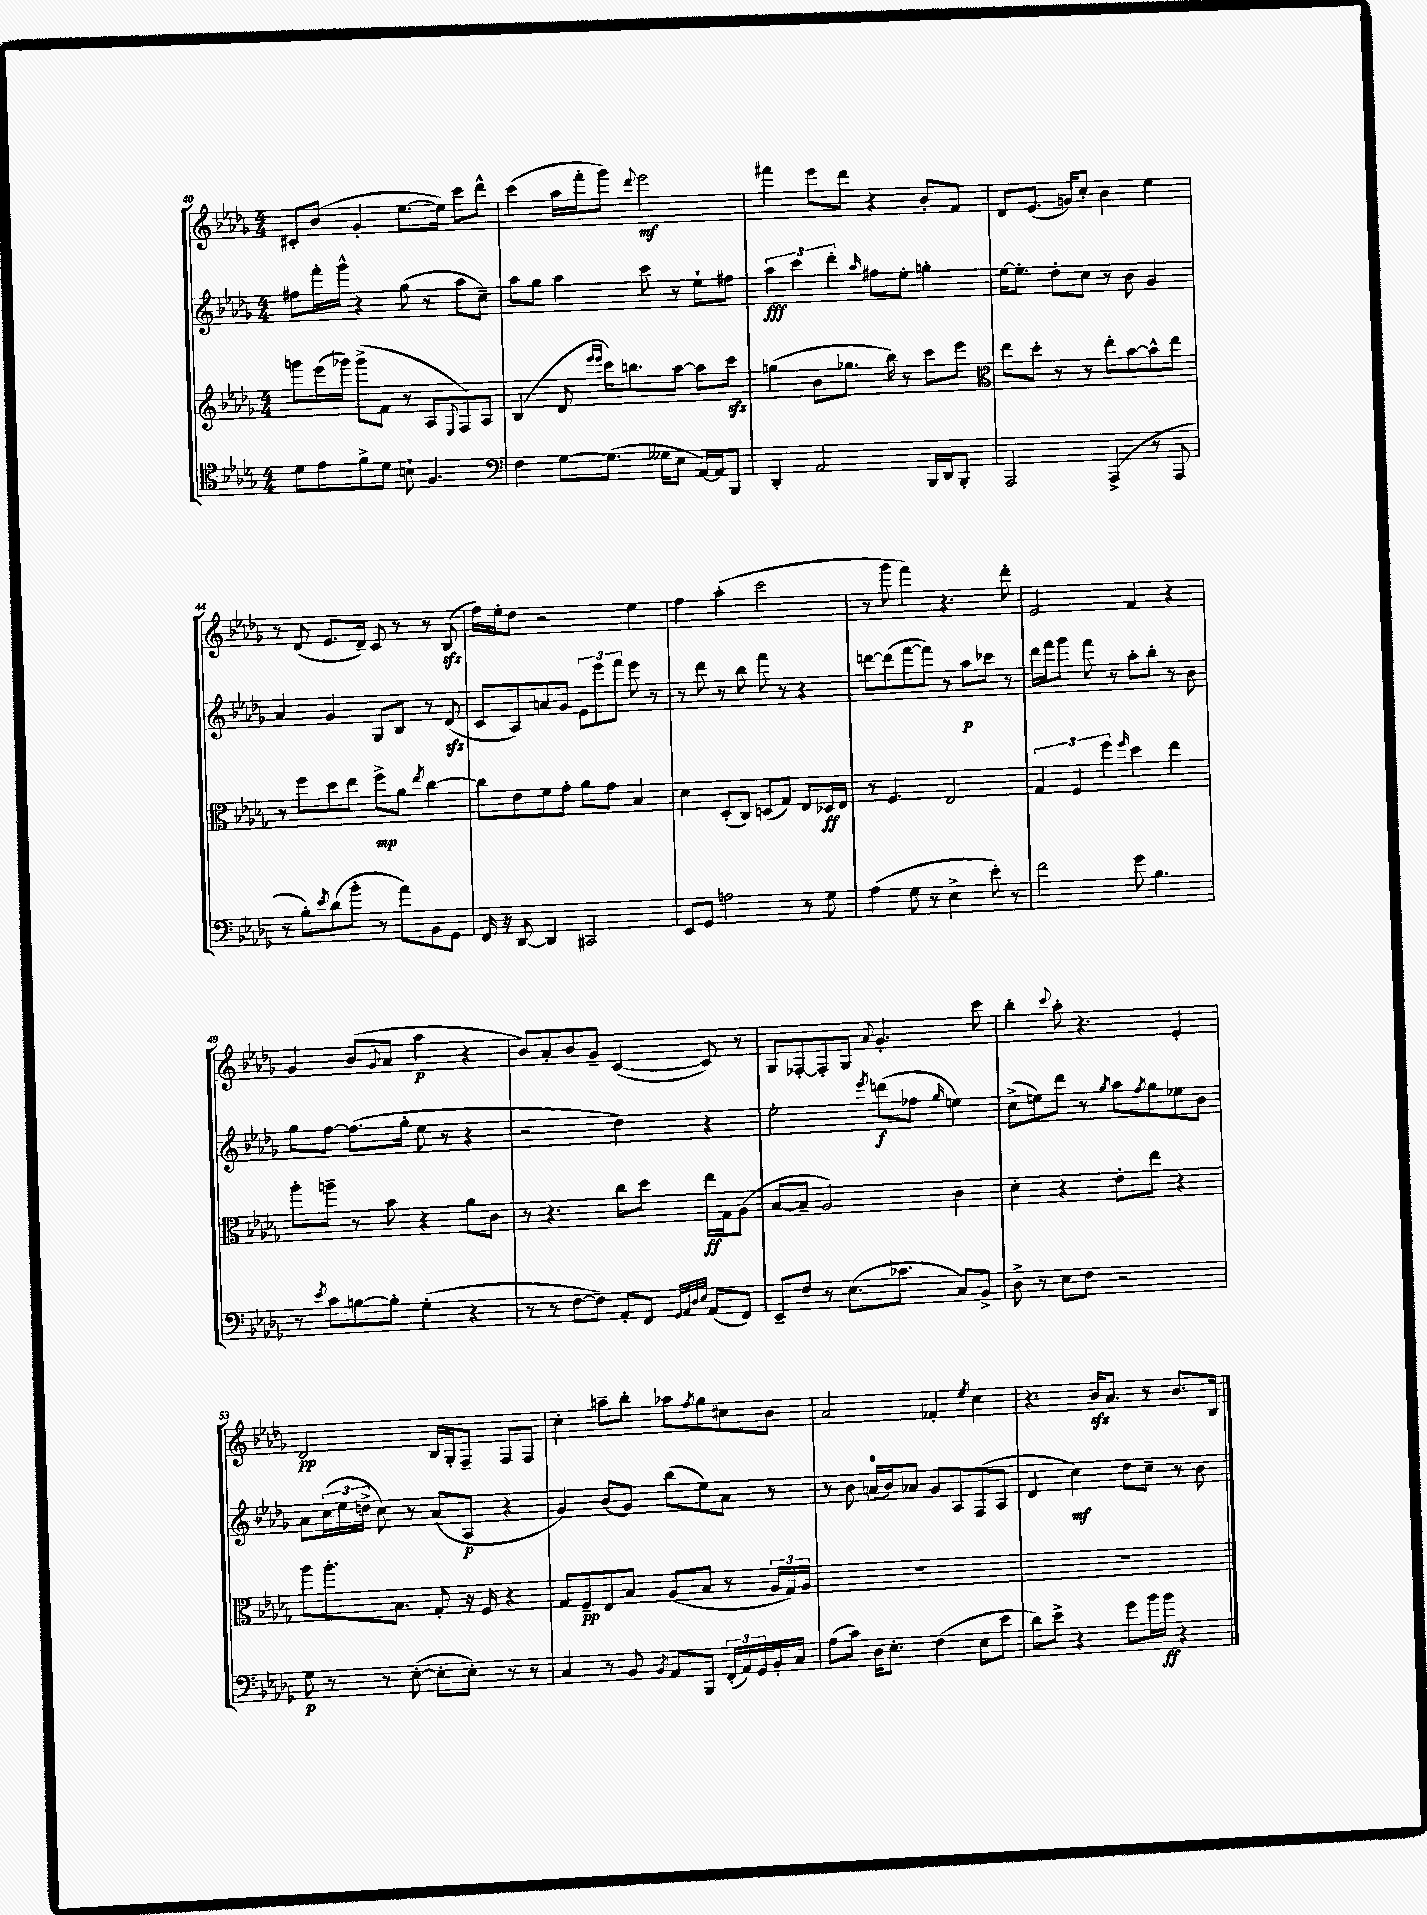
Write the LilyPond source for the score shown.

<<
\new StaffGroup <<
\new Staff = "s0" {
    \clef treble \key des \major \numericTimeSignature \time 4/4
    cis'8-. bes'8( ges'4-. ees''8.~ ees''16) c'''8 des'''8-^ |
    c'''4( aes''16 f'''16-. ges'''8) \appoggiatura { des'''8 } ees'''2\mf |
    fis'''4 ees'''8 des'''8 r4 bes'8-. f'8 |
    des'8 ees'8.( g'16) c''8-. bes'4 ees''4 |
    r8 des'8( ees'8. des'16--) c'8 r8 r8 bes8\sfz( |
    f''16) ees''16-. des''8 r2 ees''4 |
    f''4 aes''4-.( c'''2 |
    r8 ges'''8 f'''4) r4. des'''8-. |
    ees'2 f'4 r4 |
    ges'4 bes'8( \appoggiatura { ges'8 } aes'8 aes''4\p r4 |
    bes'8) aes'8-. bes'8 ges'8-- c'4~( c'8) r8 |
    ges8 fes8~-. fes8-. ges8 \appoggiatura { aes'8 } ges'4.-. c'''8 |
    bes''4-. \appoggiatura { c'''8 } aes''8-. r4. ees'4-. |
    des'2\pp bes16 ges16-. f8-- f8 f8 |
    c''4-. a''8-- bes''8-. aes''8 \acciaccatura { f''8 } ges''8 cis''8 bes'8 |
    aes'2 fes'4-. \acciaccatura { ees''8 } c''4 |
    r4. bes'16\sfz aes'8. r8 bes'8. bes16 \bar "|." |
}
\new Staff = "s1" {
    \clef treble \key des \major \numericTimeSignature \time 4/4
    fis''8 f'''16-. ges'''16-^ r4 ges''8( r8 aes''8 c''8--) |
    aes''8 ges''8 aes''4 c'''8 r8 ees''8-! fis''8 |
    \tuplet 3/2 { aes''4\fff c'''4 des'''4-. } \grace { aes''16 } fis''8 ees''8-. g''4-. |
    ees''16~ ees''8.-. des''8-. c''8 r8 bes'8 ges'4 |
    aes'4 ges'4 ges8 bes8 r8 des'8\sfz( |
    c'8 aes8) a'8 ges'8 \tuplet 3/2 { ees'8 ees'''8 f'''8 } ees'''8 r8 |
    r8 des'''8 r8 bes''8 f'''8 r8 r4 |
    d'''8~ d'''8( f'''8~ f'''8) r8 aes''8\p ces'''8 r8 |
    des'''16 f'''16 ges'''8 f'''8 r8 aes''8-. bes''8-. r8 bes'8 |
    ges''8 f''8~ f''8.( ges''16-. ees''8 r8 r4 |
    r2 des''4) r4 |
    ees''2-. \acciaccatura { ees'''8 } d'''8\f( fes''8 \grace { ges''16 } e''4) |
    c''8->( e''8) des'''8 r8 \acciaccatura { ges''8 } aes''8 \acciaccatura { f''8 } ges''8 ees''8 bes'8 |
    aes'8 \tuplet 3/2 { c''16( ees''16 d''16-> } c''8) r8 aes'8( aes8\p r4 |
    ges'4) bes'8( ges'8) bes''8( ees''8) aes'8 r8 |
    r8 bes'8 a'16-0( bes'16) aes'8 ges'8 aes8 f8( aes8 |
    des'4 c''4\mf) des''8 c''8-- r8 bes'8 \bar "|." |
}
\new Staff = "s2" {
    \clef treble \key des \major \numericTimeSignature \time 4/4
    g'''8 ees'''16( ges'''16) ges'''8->( f'8 r8 aes8 \appoggiatura { ees8 } f8) aes8 |
    bes4( des'8 \grace { ees'''16 ees'''16 } c'''16) b''8. aes''8~ aes''8 c'''8\sfz |
    g''4( bes'8 ges''8. bes''16) r8 c'''8 ees'''8 |
    \clef alto ees''8 des''8-. r8 r8 ees''8-. bes'8~ bes'8-^ ees''8 |
    r8 f''8 des''8 ees''8 f''8->\mp aes'8 \acciaccatura { ees''8 } c''4~ |
    c''8 ees'8 f'8 ges'8-. aes'8 ges'8 bes4 |
    des'4 des8-.( c8) d8( ges8) ees8 des16\ff ees16 |
    r8 f4. ees2 |
    \tuplet 3/2 { ges4 f4 f''4 } \grace { f''16 } des''4 ees''4 |
    aes''8-. a''8-- r8 bes'8 r4 aes'8 c'8 |
    r8 r4. c''8 des''8 ees''16\ff ges16 aes8( |
    bes8~ bes8-- aes2) c'4 |
    des'4-. r4 ees'8-. ees''8 r4 |
    aes''8 aes''8.-. bes8. ges8-. r16 f16 r4 |
    ges8 f8--\pp ees8 bes8 aes8( bes8 r8 \tuplet 3/2 { aes16 ges16) aes16 } |
    R1 |
    R1 \bar "|." |
}
\new Staff = "s3" {
    \clef tenor \key des \major \numericTimeSignature \time 4/4
    des'8 ees'8 f'8-> des'8 b8-! f4. |
    \clef bass f4 ges8~ ges8.( geses16 ees8 aes,16~) aes,16 bes,,8 |
    des,4-. aes,2 bes,,16 des,16 bes,,8-. |
    aes,,2 aes,,4->( r8 aes,,8 |
    r8 bes8-.) \acciaccatura { ees'8 } des'8( bes'8-. r8 aes'8) bes,8 ges,8 |
    f,16 r16 des,8~ des,4 cis,2 |
    ees,8 ges,8 a2 r8 ges8 |
    aes4( ges8 r8 ees4-> ees'8-.) r8 |
    f'2 ges'8 bes4. |
    r8 \acciaccatura { ees'8 } c'8 b8~ b8-. ges4-.( r4 |
    r8 r8 f8~ f8) aes,8-. f,8 \grace { ges,32 aes,32 des32 ees32 } aes,8( f,8) |
    ees,8-- f8 r8 ees8.( ces'8. c8) bes,8-> |
    des8-> r8 ees8 f8 r2 |
    ges8\p r8 r8 ees8~-.( ees8-. ees8-.) r8 r8 |
    c4 r8 bes,8 \acciaccatura { bes,8 } aes,8 bes,,8 \tuplet 3/2 { f,16-.( aes,16) ges,16 } bes,16-. c16 |
    aes8( c'8) des16 ees8.-. f4( ees8 ees'8 |
    des'8) ees'8-> r4 ges'8 bes'16 bes'16\ff r4 \bar "|." |
}
>>
>>
\layout { \context { \Score currentBarNumber = #40 } }
